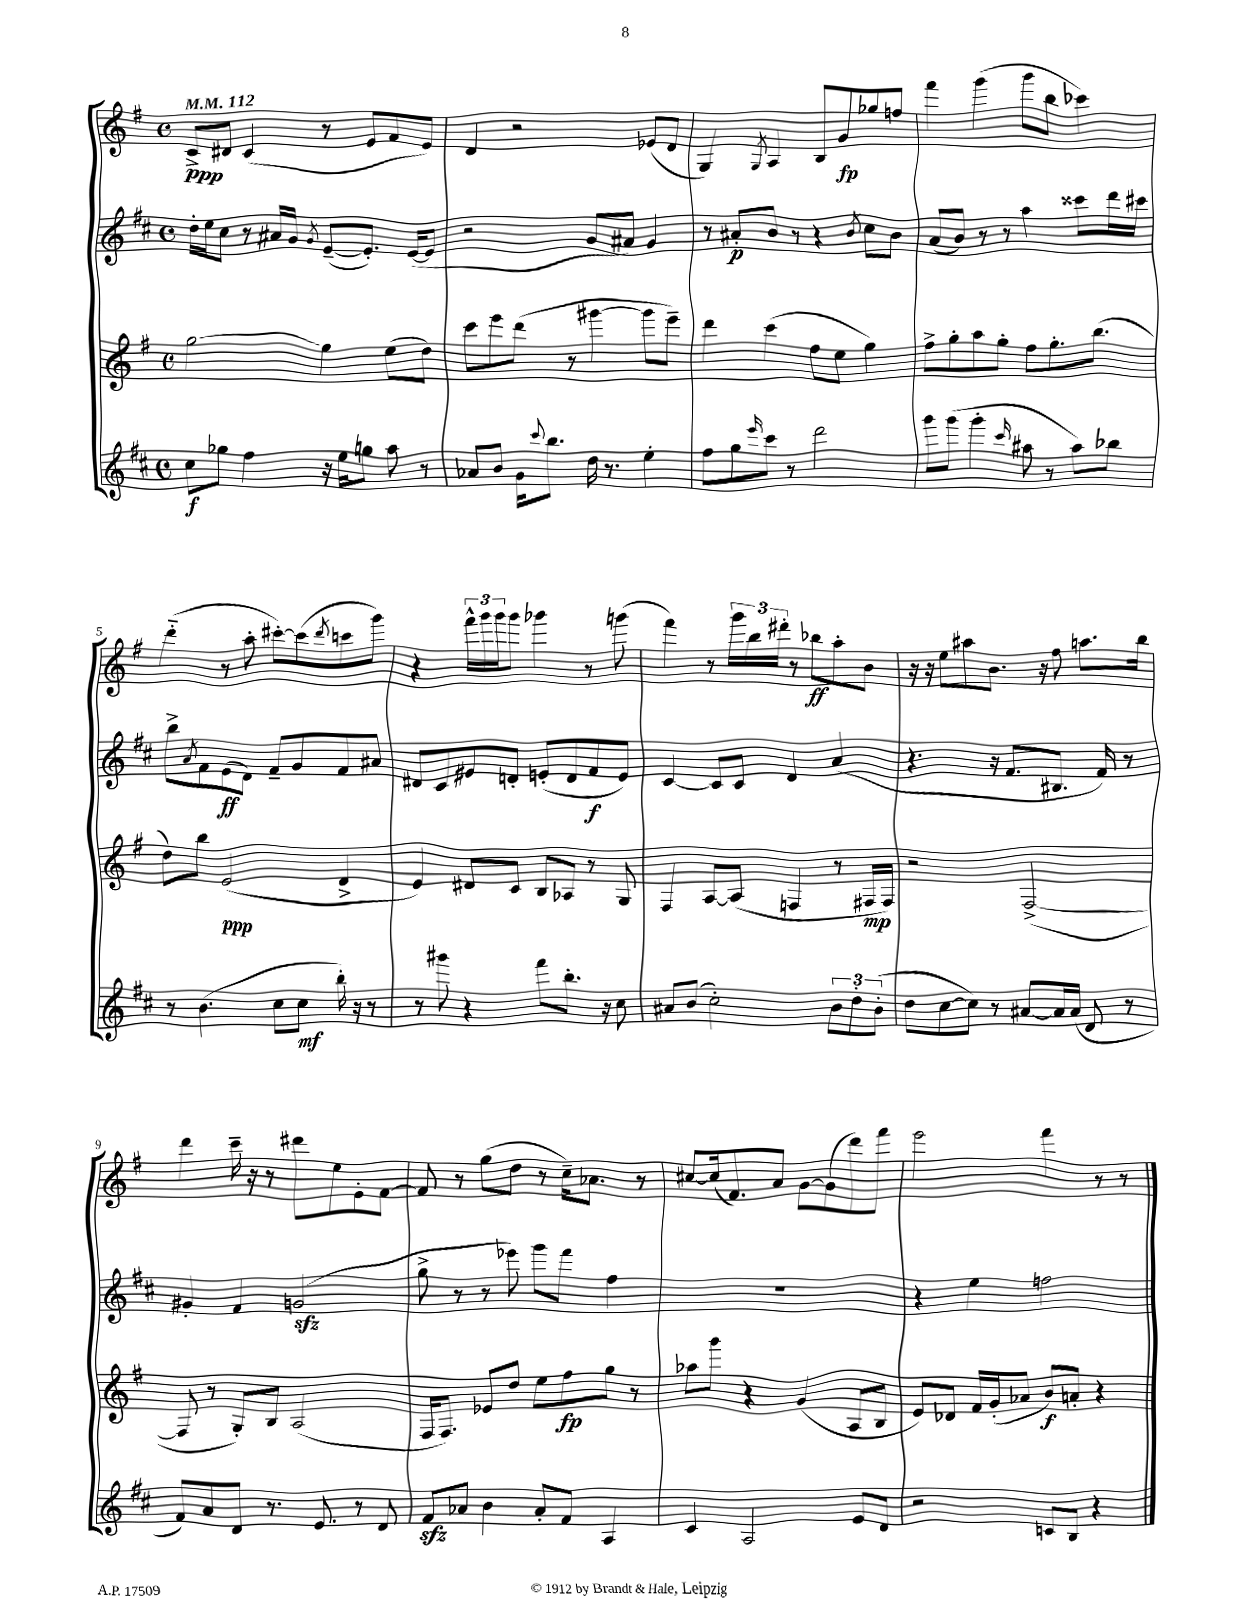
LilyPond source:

<<
\new StaffGroup <<
\new Staff = "s0" {
    \clef treble \key g \major \defaultTimeSignature \time 4/4 \tempo 4 = 112
    c'8->\ppp dis'8 c'4( r8 e'8 fis'8 e'8) |
    d'4 r2 ees'8( d'8 |
    g4) \acciaccatura { g8 } a4 b8 g'8\fp ges''8 f''8 |
    fis'''4 g'''4( g'''8 b''8 ces'''4) |
    d'''4-_( r8 a''8-. cis'''8~-.) cis'''8( \acciaccatura { d'''8 } c'''8 g'''8) |
    r4 \tuplet 3/2 { fis'''16-^ g'''16 g'''16 } g'''8 ges'''4 r8 g'''8( |
    fis'''4) r8 \tuplet 3/2 { g'''16 b''16 dis'''16-. } r8 bes''8\ff a''8-. b'8 |
    r16 r16 e''8 ais''8 b'8. r16 fis''8 a''8. b''16 |
    d'''4 c'''16-- r16 r8 dis'''8 e''8 e'8-. fis'8~ |
    fis'8 r8 g''8( d''8 r8 c''16--) aes'8. r8 |
    cis''8~ cis''16( fis'8.) a'8 g'8~ g'8( d'''8) fis'''8 |
    e'''2 fis'''4 r8 r8 \bar "|." |
}
\new Staff = "s1" {
    \clef treble \key d \major \defaultTimeSignature \time 4/4
    d''16-. e''16 cis''8 r8 ais'16 g'16 \acciaccatura { g'8 } e'8~--( e'8.-.) e'16~( e'8 |
    r2 g'8 ais'8) g'4 |
    r8 ais'8-.\p b'8 r8 r4 \acciaccatura { b'8 } cis''8 b'8 |
    a'8( b'8) r8 r8 a''4 cisis'''8 d'''16 cis'''16 |
    b''8-> \acciaccatura { a'8 } fis'8 e'8\ff( d'8) fis'8-- g'8 fis'8 ais'8 |
    dis'8 cis'8 eis'8 d'8-. e'8-.( d'8 fis'8\f e'8) |
    cis'4~ cis'8 cis'8 d'4 a'4( |
    r4. r16 fis'8. bis8. fis'16) r8 |
    gis'4-. fis'4 g'2\sfz( |
    g''8-> r8 r8 ees'''8) g'''8 fis'''8 fis''4 |
    R1 |
    r4 e''4 f''2 \bar "|." |
}
\new Staff = "s2" {
    \clef treble \key g \major \defaultTimeSignature \time 4/4
    g''2~ g''4 e''8( d''8) |
    c'''8 e'''8 d'''8( r8 gis'''4~ gis'''8 e'''8--) |
    d'''4 c'''4( fis''8 e''8 g''4) |
    fis''8-> g''8-. a''8 g''8-. fis''8 g''8.-. b''8.( |
    d''8) b''8 e'2\ppp( d'4-> |
    e'4) dis'8 c'8 b8 aes8 r8 g8 |
    fis4 a8~ a8( f4 r8 fis16\mp fis16) |
    r2 fis2~->( |
    fis8 r8 g8-.) b8 a2( |
    fis16 fis8.) ees'8 d''8 e''8 fis''8\fp g''8 r8 |
    aes''8 g'''8 r4 g'4( a8 b8 |
    e'8) des'8 fis'16 g'16-.( aes'8 b'8\f) a'8-. r4 \bar "|." |
}
\new Staff = "s3" {
    \clef treble \key d \major \defaultTimeSignature \time 4/4
    cis''8\f ges''8 fis''4 r16 e''16 g''8 a''8 r8 |
    aes'8 b'8 g'16 \appoggiatura { cis'''8 } b''8. d''16 r8. e''4-. |
    fis''8 g''8 \grace { e'''16 } cis'''8 r8 d'''2 |
    g'''8 g'''8( g'''4-. \grace { cis'''16 } ais''8 r8 ais''8) bes''8 |
    r8 b'4.( cis''8 cis''8\mf b''16-.) r16 r8 |
    r8 gis'''8 r4 fis'''8 b''8.-. r16 cis''8 |
    ais'8 b'8( cis''2-.) \tuplet 3/2 { b'8 d''8-. b'8-.( } |
    d''8 cis''8~ cis''8) r8 ais'8~ ais'16 ais'16( d'8 r8 |
    fis'8) a'8 d'8 r8. e'8. r8 d'8 |
    fis'8\sfz aes'8 b'4 aes'8-. fis'8 a4 |
    cis'4 a2 e'8 d'8 |
    r2 c'8 b8 r4 \bar "|." |
}
>>
>>
